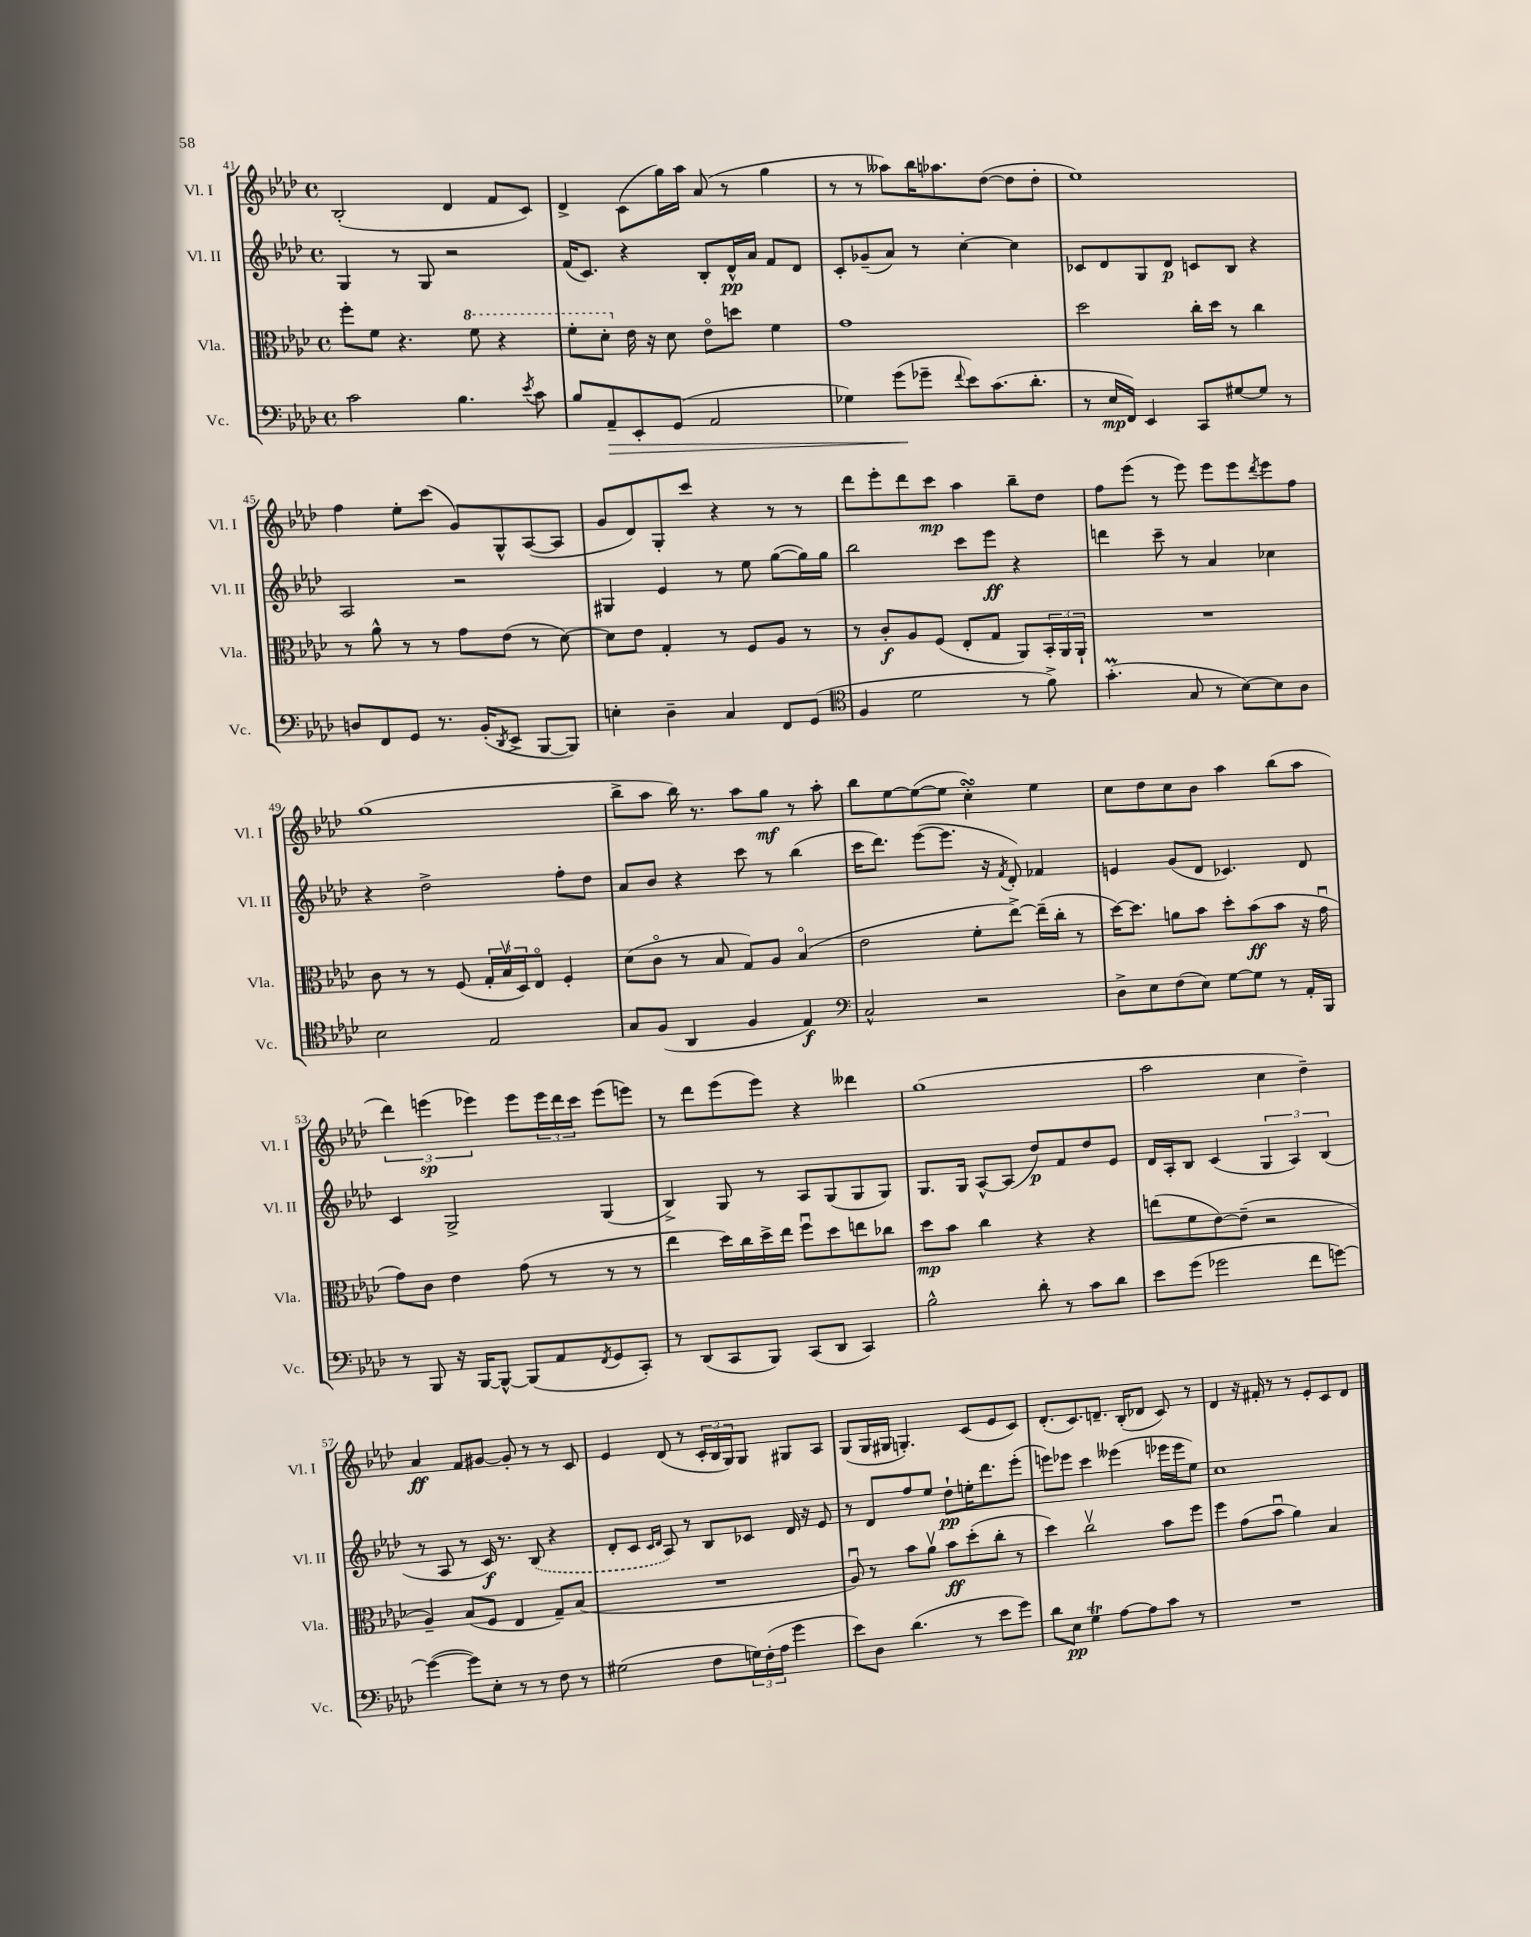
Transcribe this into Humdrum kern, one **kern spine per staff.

**kern	**dynam	**kern	**dynam	**kern	**dynam	**kern	**dynam
*part4	*part4	*part3	*part3	*part2	*part2	*part1	*part1
*staff4	*staff4	*staff3	*staff3	*staff2	*staff2	*staff1	*staff1
*I"Vc.	*	*I"Vla.	*	*I"Vl. II	*	*I"Vl. I	*
*I'Vc.	*	*I'Vla.	*	*I'Vl. II	*	*I'Vl. I	*
*clefF4	*	*clefC3	*	*clefG2	*	*clefG2	*
*k[b-e-a-d-]	*	*k[b-e-a-d-]	*	*k[b-e-a-d-]	*	*k[b-e-a-d-]	*
*M4/4	*	*M4/4	*	*M4/4	*	*M4/4	*
*met(c)	*	*met(c)	*	*met(c)	*	*met(c)	*
=41	=41	=41	=41	=41	=41	=41	=41
2c\	.	8ff'\L	.	4G/	.	(2B-'/	.
.	.	8f\J	.	.	.	.	.
.	.	4.r	.	8r	.	.	.
.	.	.	.	8G/	.	.	.
4.B-\	.	.	.	2r	.	4d-/	.
*	*	*8va	*	*	*	*	*
.	.	8ff\	.	.	.	.	.
.	.	4r	.	.	.	8f/L	.
8qe-/	.	.	.	.	.	.	.
8c\	.	.	.	.	.	8c/J)	.
=42	=42	=42	=42	=42	=42	=42	=42
8B-/L	.	8ff'\L	.	(16f/KL	.	4d-^/	.
.	.	.	.	8.c/J)	.	.	.
!	!LO:HP:b	!	!	!	!	!	!
8AA-~/	>	8dd-'\J	.	.	.	.	.
*	*	*X8va	*	*	*	*	*
8EE-'/	.	16e-\	.	4r	.	(8c\L	.
.	.	16r	.	.	.	.	.
(8GG/J	.	8d-\	.	.	.	16gg\L)	.
.	.	.	.	.	.	16aa-\JJ	.
2AA-/	.	8e-\L	.	8B-'/L	.	(8a-/	.
.	.	8ddn\J	.	16d-^^/L	pp	8r	.
.	.	.	.	16a-/JJ	.	.	.
.	.	4f\	.	8f/L	.	4gg\	.
.	.	.	.	8d-/J	.	.	.
=43	=43	=43	=43	=43	=43	=43	=43
4G-X\)	.	1g	.	8c'/L	.	8r	.
.	.	.	.	(8g-X~/	.	8r	.
(8g\L	.	.	.	8a-/J)	.	8aa--X\L)	.
8g-X~\J	]	.	.	8r	.	16bb-\K	.
.	.	.	.	.	.	8.aa-X\	.
8qqf/	.	.	.	.	.	.	.
8e-\L)	.	.	.	[4cc'\	.	.	.
(8.c\	.	.	.	.	.	([8dd-\J	.
.	.	.	.	4cc\]	.	8dd-\L]	.
8.d-'\J	.	.	.	.	.	.	.
.	.	.	.	.	.	8dd-'\J	.
=44	=44	=44	=44	=44	=44	=44	=44
8r	.	2dd-\	.	8c-X/L	.	1ee-)	.
16E-/LL	mp	.	.	8d-/	.	.	.
16FF/JJ)	.	.	.	.	.	.	.
4EE-/	.	.	.	8G/	.	.	.
.	.	.	.	8d-/J	p	.	.
8CC/L	.	16cc'\LL	.	8cn/L	.	.	.
.	.	16dd-\JJ	.	.	.	.	.
[8G#X/	.	8r	.	8B-/J	.	.	.
8G#/J]	.	4cc\	.	4r	.	.	.
8r	.	.	.	.	.	.	.
!!LO:LB:g=z
=45	=45	=45	=45	=45	=45	=45	=45
8Dn/L	.	8r	.	2A-/	.	4ff\	.
8FF/	.	8a-^^\	.	.	.	.	.
8GG/J	.	8r	.	.	.	8ee-'\L	.
8.r	.	8r	.	.	.	(8ccc\J	.
.	.	8g\L	.	2r	.	8g/L)	.
(16BB-'/KL	.	.	.	.	.	.	.
8qDD-/	.	.	.	.	.	.	.
8EE-^/J	.	(8e-\J	.	.	.	8G^^/	.
[8BBB-/L	.	8r	.	.	.	([8A-/	.
8BBB-/J])	.	[8d-\)	.	.	.	8A-/J]	.
=46	=46	=46	=46	=46	=46	=46	=46
4En'\	.	8d-\L]	.	4G#X/	.	8g/L	.
.	.	8e-\J	.	.	.	8d-/)	.
4D-~\	.	4G'/	.	4e-/	.	8G'/	.
.	.	.	.	.	.	8ccc/J	.
4C/	.	8r	.	8r	.	4r	.
.	.	8F/L	.	8ee-\	.	.	.
8FF/L	.	8A-/J	.	([8gg\L	.	8r	.
(8GG/J	.	8r	.	16gg\L])	.	8r	.
.	.	.	.	16gg\JJ	.	.	.
=47	=47	=47	=47	=47	=47	=47	=47
*clefC4	*	*	*	*	*	*	*
4F/	.	8r	.	2bb-\	.	8ddd-\L	.
.	.	8c'/L	f	.	.	8eee-'\	.
2d-\	.	8A-/	.	.	.	8ddd-\	.
.	.	(8F/J	.	.	.	8ccc\J	mp
.	.	8E-'/L	.	8ccc\L	.	4aa-\	.
.	.	8G/J	.	8eee-\J	ff	.	.
8r	.	8AA-/L)	.	4r	.	8bb-~\L	.
8f^\)	.	24BB-'/L	.	.	.	8dd-\J	.
.	.	24AA-/	.	.	.	.	.
.	.	24AA-`/JJ	.	.	.	.	.
=48	=48	=48	=48	=48	=48	=48	=48
(4.gm'\	.	1r	.	4dddn\	.	8ff\L	.
.	.	.	.	.	.	(8eee-\J	.
.	.	.	.	8ccc~\	.	8r	.
8G/	.	.	.	8r	.	8eee-\)	.
8r	.	.	.	4a-/	.	8eee-\L	.
[8B-\L)	.	.	.	.	.	8eee-\	.
.	.	.	.	.	.	8qddd-/	.
8B-\]	.	.	.	4cc-X\	.	8eee-\	.
8A-\J	.	.	.	.	.	8ff\J	.
!!LO:LB:g=z
=49	=49	=49	=49	=49	=49	=49	=49
2B-\	.	8c\	.	4r	.	(1gg	.
.	.	8r	.	.	.	.	.
.	.	8r	.	2dd-^\	.	.	.
.	.	(8F/	.	.	.	.	.
2E-/	.	24G'/LL	.	.	.	.	.
.	.	24B-v/	.	.	.	.	.
.	.	24D-/J)	.	.	.	.	.
.	.	8E-/J	.	.	.	.	.
.	.	4F'/	.	8ff'\L	.	.	.
.	.	.	.	8dd-\J	.	.	.
=50	=50	=50	=50	=50	=50	=50	=50
8G/L	.	(8d-\L	.	8a-/L	.	8bb-^\L	.
(8F/J	.	8c\J	.	8b-/J	.	8aa-\J	.
4AA-/	.	8r	.	4r	.	16bb-\)	.
.	.	.	.	.	.	8.r	.
.	.	8B-/	.	.	.	.	.
4F/	.	8G/L)	.	8ccc\	.	8aa-\L	.
.	.	8A-/J	.	8r	.	8gg\J	mf
4E-/)	f	(4B-/	.	(4bb-\	.	8r	.
.	.	.	.	.	.	8aa-'\	.
=51	=51	=51	=51	=51	=51	=51	=51
*clefF4	*	*	*	*	*	*	*
2C^^/	.	2e-\	.	16ccc\KL	.	8bb-\L	.
.	.	.	.	8.ddd-\J)	.	.	.
.	.	.	.	.	.	[8ee-\	.
.	.	.	.	([8eee-\L	.	(8ee-\_	.
.	.	.	.	8.eee-\J]	.	8ee-\J]	.
2r	.	8f'\L	.	.	.	4ccsSsS'\)	.
.	.	.	.	16r	.	.	.
.	.	.	.	8qf/	.	.	.
.	.	[8ee-^\J)	.	8d-'/)	.	.	.
.	.	(16ee-~\LL]	.	4f-X/	.	4ee-\	.
.	.	16cc'\JJ	.	.	.	.	.
.	.	8r	.	.	.	.	.
=52	=52	=52	=52	=52	=52	=52	=52
8D-^\L	.	[16dd-\KL)	.	4en/	.	8cc\L	.
.	.	8.dd-\J]	.	.	.	.	.
8E-\	.	.	.	.	.	8dd-\	.
(8F\	.	8an\L	.	(8g/L	.	8cc\	.
8E-\J)	.	8b-\J	.	8d-/J	.	8b-\J	.
[8G\L	.	8dd-'\L	.	4.c-X/)	.	4aa-\	.
8G\J]	.	(8b-\	ff	.	.	.	.
8r	.	8b-\J	.	.	.	(8bb-\L	.
16AA-'/LL	.	16r	.	8d-/	.	8aa-\J	.
16BBB-/JJ	.	16gu\	.	.	.	.	.
!!LO:LB:g=z
=53	=53	=53	=53	=53	=53	=53	=53
8r	.	8g\L)	.	4c/	.	6ddd-\)	.
8BBB-/	.	8c\J	.	.	.	.	.
.	.	.	.	.	.	(6eeen\	sp
16r	.	4e-\	.	2G^/	.	.	.
[16BBB-/KL	.	.	.	.	.	.	.
.	.	.	.	.	.	6eee-X\)	.
8BBB-^^/J_	.	.	.	.	.	.	.
(8BBB-/L]	.	(8g\	.	.	.	8eee-\L	.
8AA-/	.	8r	.	.	.	24eee-\L	.
.	.	.	.	.	.	24ddd-\	.
.	.	.	.	.	.	24ccc\JJ	.
8qFF/	.	.	.	.	.	.	.
8GG/	.	8r	.	(4G/	.	(8eee-\L	.
8CC'/J)	.	8r	.	.	.	8eeen\J)	.
=54	=54	=54	=54	=54	=54	=54	=54
8r	.	4ee-\	.	4B-^/)	.	8r	.
(8DD-/L	.	.	.	.	.	8ddd-\L	.
8CC/	.	16dd-\LL)	.	8G/	.	(8eee-\	.
.	.	16cc\	.	.	.	.	.
8BBB-/J)	.	16dd-^\	.	8r	.	8eee-\J)	.
.	.	16ee-\JJ	.	.	.	.	.
(8CC/L	.	8ffu\L	.	8A-/L	.	4r	.
8DD-/J	.	8dd-\	.	(8G/	.	.	.
4CC/)	.	8een\	.	8G/	.	4ddd--X\	.
.	.	8cc-X\J	.	8G/J)	.	.	.
=55	=55	=55	=55	=55	=55	=55	=55
2B-^^\	.	8dd-\L	mp	8.G/L	.	(1gg	.
.	.	8b-\J	.	.	.	.	.
.	.	.	.	16G/Jk	.	.	.
.	.	4cc\	.	[8A-^^/L	.	.	.
.	.	.	.	(8A-/J]	.	.	.
8d-'\	.	4r	.	8dd-/L)	p	.	.
8r	.	.	.	8f/	.	.	.
8c\L	.	4r	.	8dd-/	.	.	.
8d-\J	.	.	.	8e-/J	.	.	.
=56	=56	=56	=56	=56	=56	=56	=56
8e-\L	.	(8een\L	.	16d-/LL	.	2aa-\	.
.	.	.	.	16A-'/J	.	.	.
(8g\J	.	8f\	.	8B-/J	.	.	.
2g-X\	.	[8e-\)	.	(4c/	.	.	.
.	.	(8e-~\J]	.	.	.	.	.
.	.	2r	.	6G/	.	4cc\	.
.	.	.	.	6A-/)	.	.	.
8f\L	.	.	.	.	.	4dd-~\)	.
.	.	.	.	(6B-/	.	.	.
[8gn\J)	.	.	.	.	.	.	.
!!LO:LB:g=z
=57	=57	=57	=57	=57	=57	=57	=57
(4g\_	.	4A-~/)	.	8r	.	4a-/	ff
.	.	.	.	8A-/	.	.	.
8g\L])	.	(8B-/L	.	8r	.	8f/L	.
8E-'\J	.	8F/J	.	16c/)	f	[8g#X/J	.
.	.	.	.	8.r	.	.	.
8r	.	4E-/	.	.	.	8g#'/]	.
8r	.	.	.	(8B-/	.	8r	.
8F\	.	8G~/L)	.	4r	.	8r	.
8r	.	(8B-/J	.	.	.	8c/	.
=58	=58	=58	=58	=58	=58	=58	=58
(2G#X\	.	1r	.	8d-'/L	.	4e-/	.
.	.	.	.	8c/J	.	.	.
.	.	.	.	16qqc/LL	.	.	.
.	.	.	.	16qqd-/JJ	.	.	.
.	.	.	.	8A-/)	.	(8d-/	.
.	.	.	.	8r	.	8r	.
8F\L	.	.	.	8B-/L	.	24c'/LL	.
.	.	.	.	.	.	24B-/	.
.	.	.	.	.	.	24G/J)	.
24Gn\L)	.	.	.	8c-X/J	.	8G/J	.
(24F'\	.	.	.	.	.	.	.
24A-\JJ	.	.	.	.	.	.	.
4g\	.	.	.	16d-/	.	8G#X/L	.
.	.	.	.	16r	.	.	.
.	.	.	.	8e-/	.	8A-/J	.
=59	=59	=59	=59	=59	=59	=59	=59
8e-\L)	.	8A-u/)	.	8r	.	(8G/L	.
8D-\J	.	8r	.	8d-/L	.	16G/L	.
.	.	.	.	.	.	16G#X/JJ	.
(4.d-\	.	8b-\L	.	8ff/	.	4.Gn'/)	.
.	.	8a-v\J	.	8ee-/J	.	.	.
.	.	8b-\L	ff	8dd-`\L	pp	.	.
8r	.	(8dd-'\	.	16een'\K	.	(8c/L	.
.	.	.	.	8.ddd-\	.	.	.
8e-\L	.	8cc'\J	.	.	.	8e-/	.
8g\J)	.	8r	.	(8eee-'\J	.	8c/J)	.
=60	=60	=60	=60	=60	=60	=60	=60
8d-\L	.	4dd-\)	.	8eeen\L)	.	(8.d-'/L	.
8E-\J	pp	.	.	8eee-X\J	.	.	.
.	.	.	.	.	.	8.c/)	.
4Gt\	.	2ccv\	.	4ccc\	.	.	.
.	.	.	.	.	.	8.dn~/J	.
[8A-\L	.	.	.	(4eee--X\	.	.	.
.	.	.	.	.	.	(16B-'/KL	.
8A-\]	.	.	.	.	.	8d-X/J	.
8c\J	.	8b-\L	.	16eee-X\LL	.	8c/)	.
.	.	.	.	16eee-\J	.	.	.
8r	.	8ff\J	.	8ee-\J)	.	8r	.
=61	=61	=61	=61	=61	=61	=61	=61
1r	.	4ff\	.	1cc	.	4d-/	.
.	.	(8g\L	.	.	.	16r	.
.	.	.	.	.	.	16f#X'/	.
.	.	8b-u\J	.	.	.	8r	.
.	.	4a-\)	.	.	.	8r	.
.	.	.	.	.	.	8e-'/L	.
.	.	4B-/	.	.	.	8c/	.
.	.	.	.	.	.	8d-/J	.
==	==	==	==	==	==	==	==
*-	*-	*-	*-	*-	*-	*-	*-
